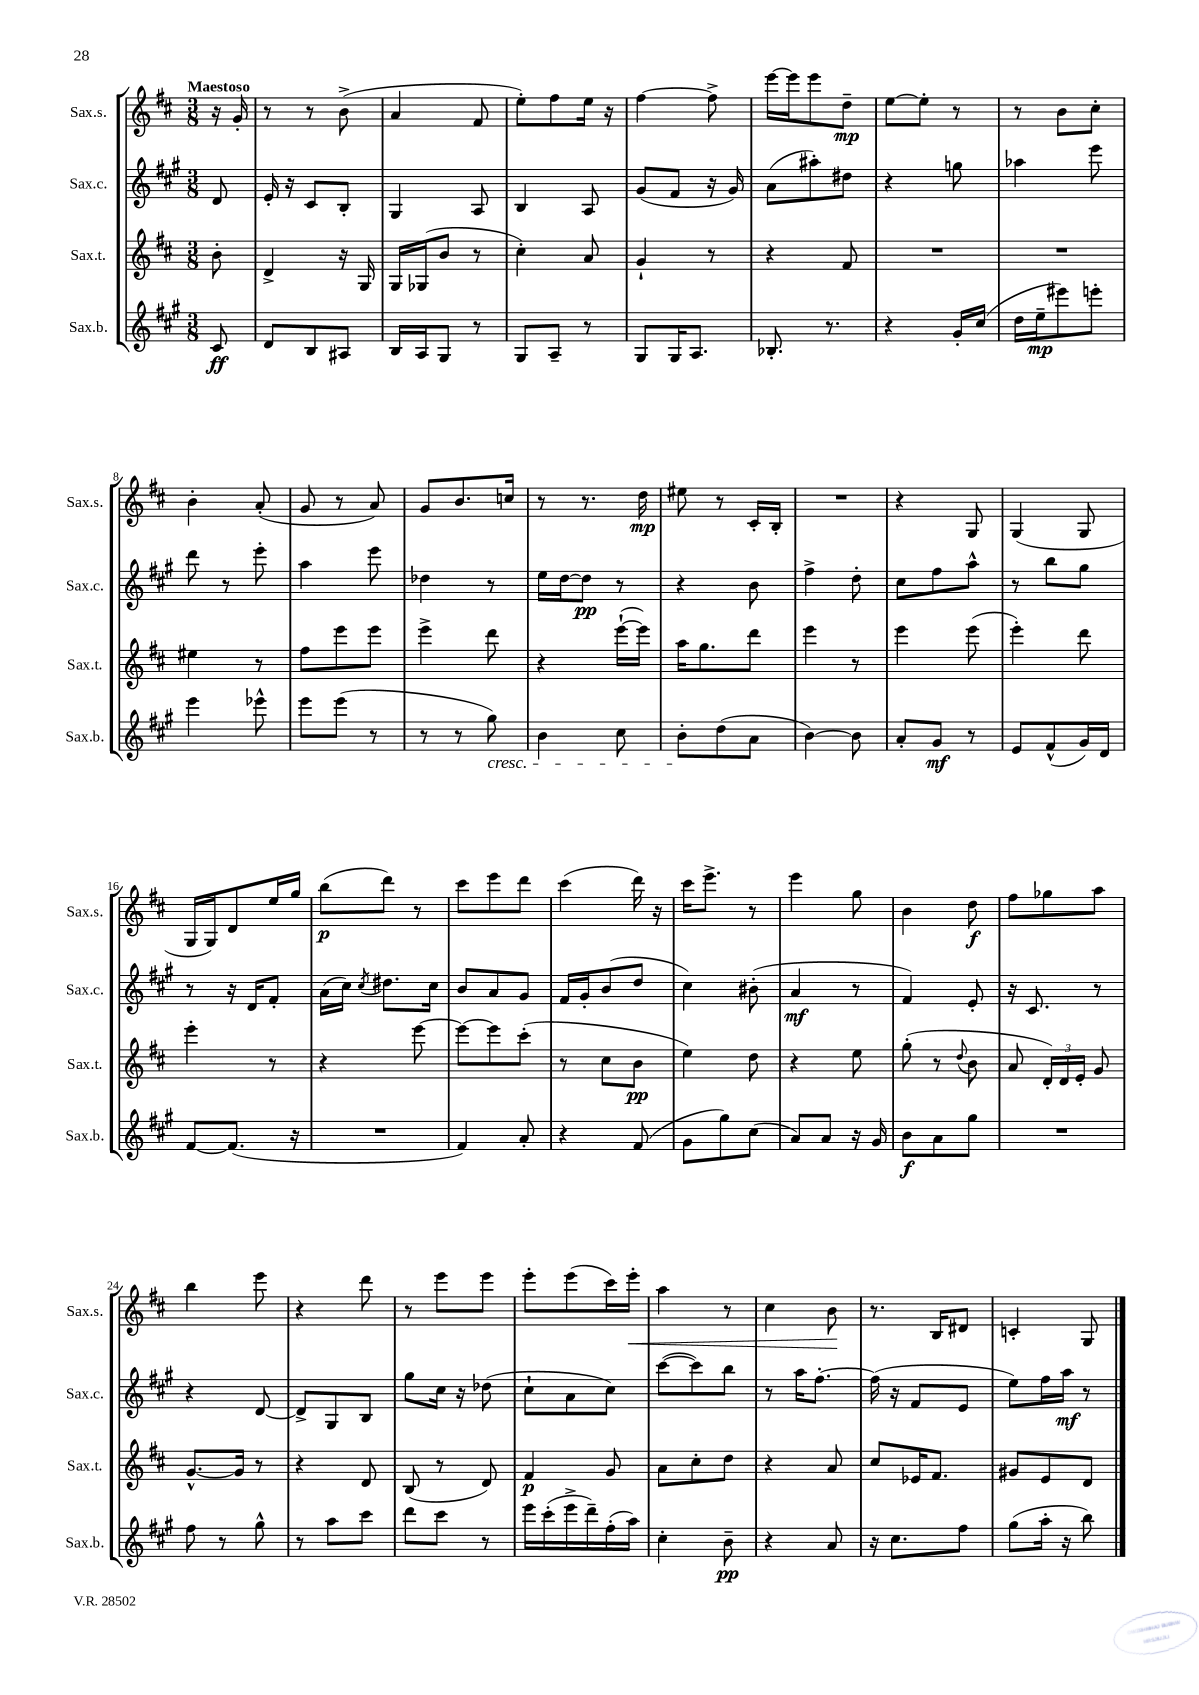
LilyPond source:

<<
\new StaffGroup <<
\new Staff = "s0" \with { instrumentName = "Sax.s." shortInstrumentName = "Sax.s." } {
    \clef treble \key d \major \numericTimeSignature \time 3/8 \partial 8 \tempo "Maestoso"
    \autoBeamOff r16 g'16-. |
    r8 r8 b'8->( |
    a'4 fis'8 |
    e''8[-.) fis''8 e''16] r16 |
    fis''4~ fis''8-> |
    e'''16[~ e'''16 e'''8 d''8]--\mp |
    e''8[~ e''8]-. r8 |
    r8 b'8[ cis''8]-. |
    b'4-. a'8-.( |
    g'8 r8 a'8) |
    g'8[ b'8. c''16] |
    r8 r8. d''16\mp |
    eis''8 r8 cis'16[-. b16]-. |
    R4. |
    r4 g8 |
    g4( g8 |
    g16[ g16) d'8 e''16 g''16] |
    b''8[\p( d'''8]) r8 |
    cis'''8[ e'''8 d'''8] |
    cis'''4( d'''16) r16 |
    cis'''16[ e'''8.]-> r8 |
    e'''4 g''8 |
    b'4 d''8\f |
    fis''8[ ges''8 a''8] |
    b''4 e'''8 |
    r4 d'''8 |
    r8 e'''8[ e'''8] |
    e'''8[-. e'''8( cis'''16) e'''16]-.\< |
    a''4 r8 |
    cis''4 b'8\! |
    r8. b16[ dis'8] |
    c'4-. g8 \bar "|." |
}
\new Staff = "s1" \with { instrumentName = "Sax.c." shortInstrumentName = "Sax.c." } {
    \clef treble \key a \major \numericTimeSignature \time 3/8 \partial 8
    \autoBeamOff d'8 |
    e'16-. r16 cis'8[ b8]-. |
    gis4 a8 |
    b4 a8 |
    gis'8[( fis'8] r16 gis'16) |
    a'8[( ais''8-.) dis''8] |
    r4 g''8 |
    aes''4 e'''8 |
    d'''8 r8 e'''8-. |
    a''4 e'''8 |
    des''4 r8 |
    e''16[ d''16~ d''8]\pp r8 |
    r4 b'8 |
    fis''4-> d''8-. |
    cis''8[ fis''8 a''8]-^ |
    r8 b''8[ gis''8] |
    r8 r16 d'16[ fis'8]-. |
    a'16[( cis''16]) \acciaccatura { cis''8 } dis''8.[ cis''16] |
    b'8[ a'8 gis'8] |
    fis'16[ gis'16-. b'8( d''8] |
    cis''4) bis'8-.( |
    a'4\mf r8 |
    fis'4) e'8-. |
    r16 cis'8. r8 |
    r4 d'8~ |
    d'8[-> gis8 b8] |
    gis''8[ cis''16] r16 des''8( |
    cis''8[-! a'8 cis''8]) |
    cis'''8[~( cis'''8) b''8] |
    r8 a''16[ fis''8.]~-. |
    fis''16( r16 fis'8[ e'8] |
    e''8[) fis''16 a''16]\mf r8 \bar "|." |
}
\new Staff = "s2" \with { instrumentName = "Sax.t." shortInstrumentName = "Sax.t." } {
    \clef treble \key d \major \numericTimeSignature \time 3/8 \partial 8
    \autoBeamOff b'8-. |
    d'4-> r16 g16 |
    g16[ ges16( b'8] r8 |
    cis''4-.) a'8 |
    g'4-! r8 |
    r4 fis'8 |
    R4. |
    R4. |
    eis''4 r8 |
    fis''8[ e'''8 e'''8] |
    e'''4-> d'''8 |
    r4 e'''16[~-!( e'''16]) |
    a''16[ g''8. d'''8] |
    e'''4 r8 |
    e'''4 e'''8( |
    e'''4-.) d'''8 |
    e'''4-. r8 |
    r4 e'''8~ |
    e'''8[~ e'''8 cis'''8]-.( |
    r8 cis''8[ b'8]\pp |
    e''4) d''8 |
    r4 e''8 |
    g''8-.( r8 \appoggiatura { d''8 } b'8 |
    a'8 \tuplet 3/2 { d'16[-.) d'16 e'16]-. } g'8 |
    g'8.[~-^ g'16] r8 |
    r4 d'8 |
    b8( r8 d'8) |
    fis'4\p g'8 |
    a'8[ cis''8-. d''8] |
    r4 a'8 |
    cis''8[ ees'16 fis'8.] |
    gis'8[ e'8 d'8] \bar "|." |
}
\new Staff = "s3" \with { instrumentName = "Sax.b." shortInstrumentName = "Sax.b." } {
    \clef treble \key a \major \numericTimeSignature \time 3/8 \partial 8
    \autoBeamOff cis'8\ff |
    d'8[ b8 ais8] |
    b16[ a16 gis8] r8 |
    gis8[ a8]-- r8 |
    gis8[ gis16 a8.] |
    bes8.-. r8. |
    r4 gis'16[-. cis''16]( |
    d''16[ e''16--\mp eis'''8) e'''8]-. |
    e'''4 ees'''8-^ |
    e'''8[ e'''8]( r8 |
    r8 r8 gis''8\cresc) |
    b'4 cis''8 |
    b'8[-.\! d''8( a'8] |
    b'4~) b'8 |
    a'8[-. gis'8]\mf r8 |
    e'8[ fis'8-^( gis'16) d'16] |
    fis'8[~ fis'8.]( r16 |
    R4. |
    fis'4) a'8-. |
    r4 fis'8( |
    gis'8[ gis''8) cis''8]( |
    a'8[) a'8] r16 gis'16 |
    b'8[\f a'8 gis''8] |
    R4. |
    fis''8 r8 gis''8-^ |
    r8 a''8[ cis'''8] |
    d'''8[ cis'''8] r8 |
    e'''16[ cis'''16-.( e'''16-> d'''16--) fis''16-.( a''16]) |
    cis''4-. b'8--\pp |
    r4 a'8 |
    r16 cis''8.[ fis''8] |
    gis''8[( a''16]-. r16 b''8) \bar "|." |
}
>>
>>
